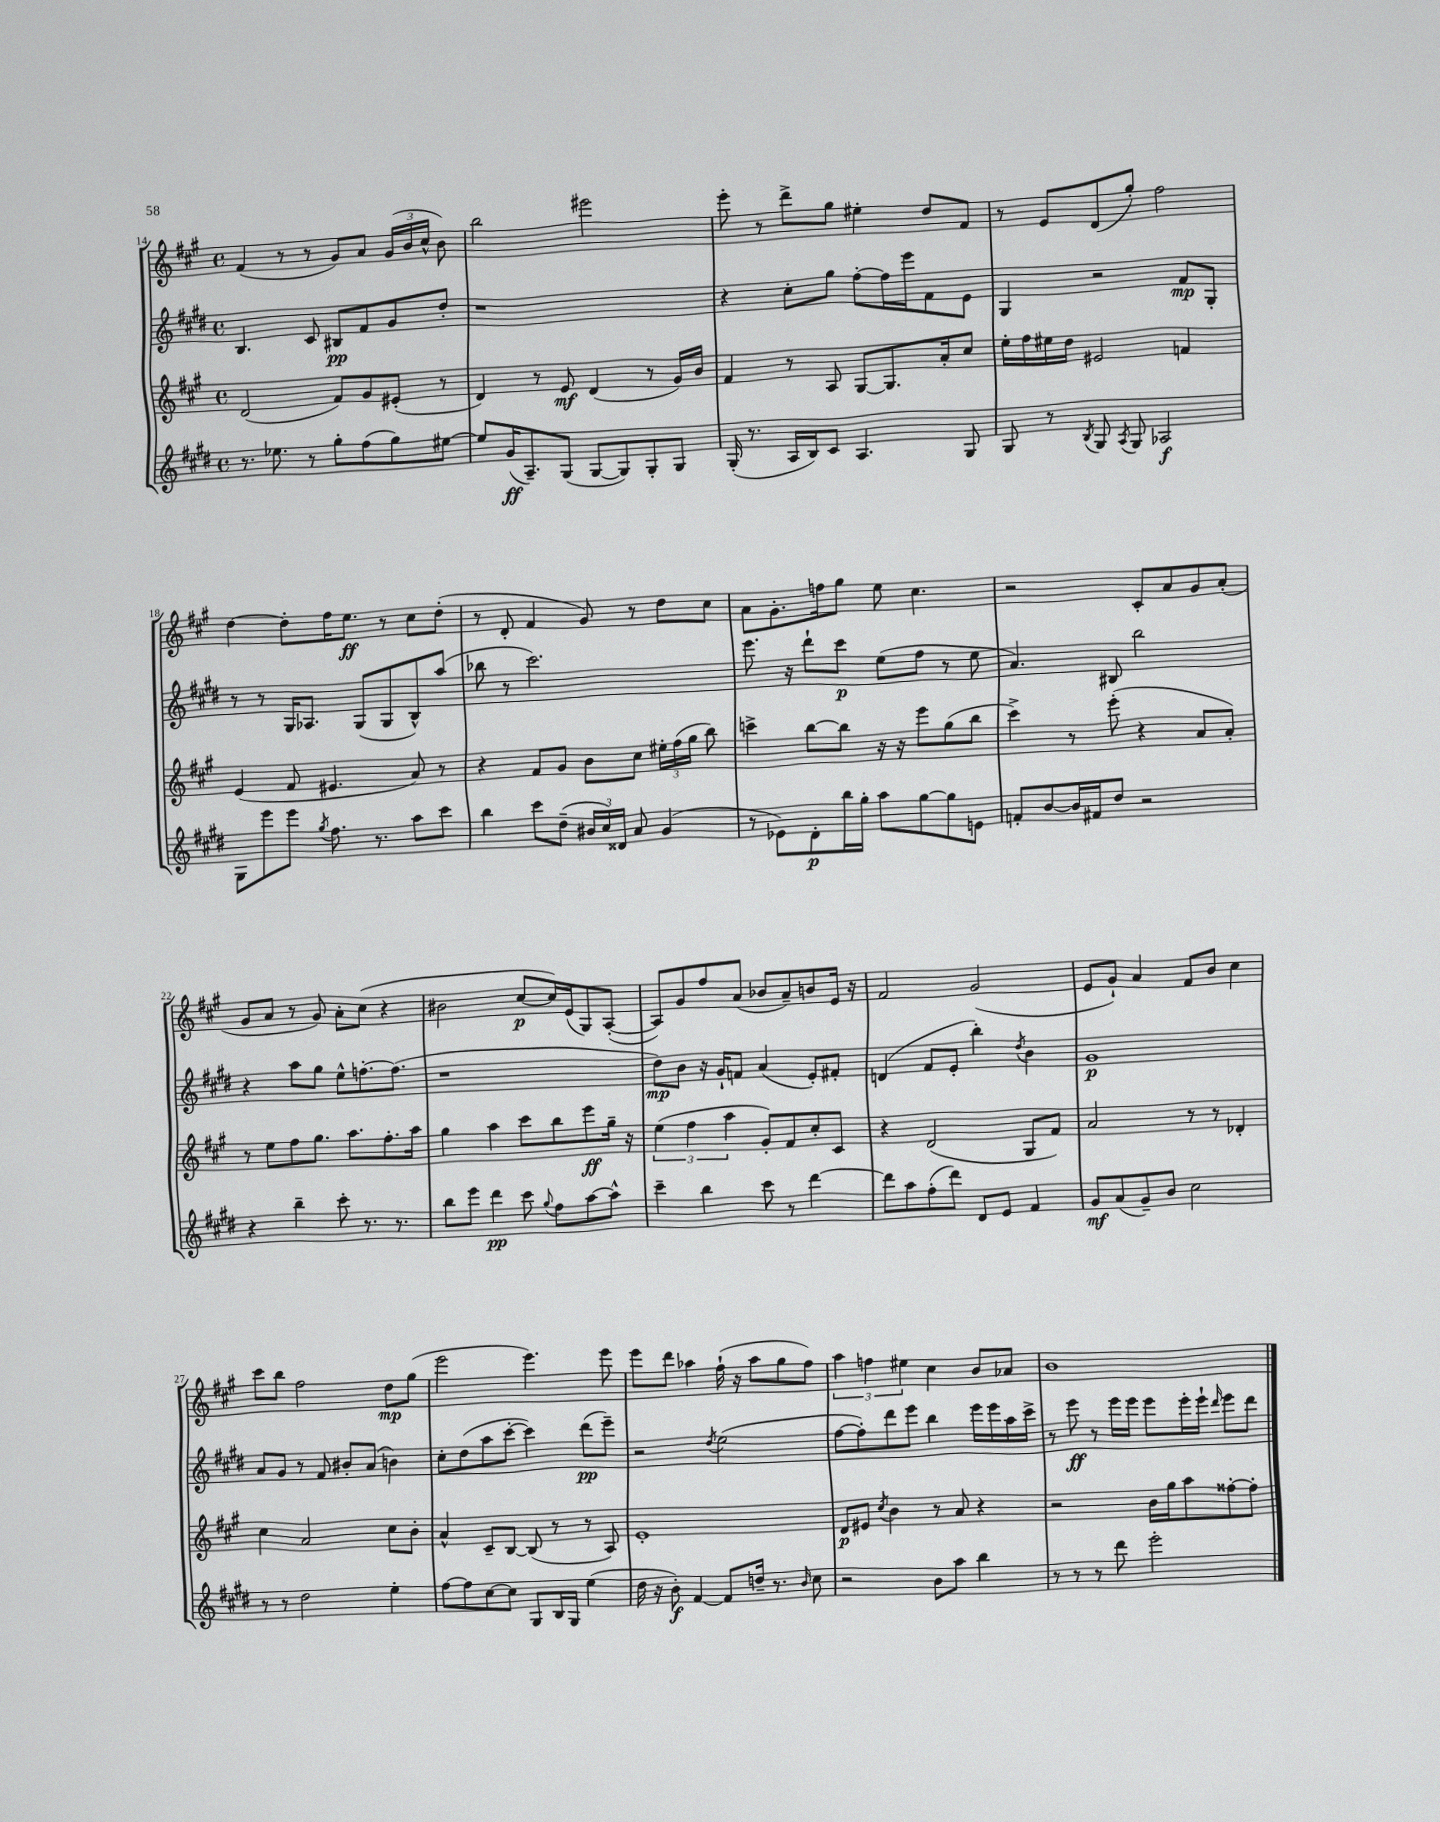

**kern	**dynam	**kern	**dynam	**kern	**dynam	**kern	**dynam
*part4	*part4	*part3	*part3	*part2	*part2	*part1	*part1
*staff4	*staff4	*staff3	*staff3	*staff2	*staff2	*staff1	*staff1
*clefG2	*	*clefG2	*	*clefG2	*	*clefG2	*
*k[f#c#g#d#]	*	*k[f#c#g#]	*	*k[f#c#g#d#]	*	*k[f#c#g#]	*
*M4/4	*	*M4/4	*	*M4/4	*	*M4/4	*
*met(c)	*	*met(c)	*	*met(c)	*	*met(c)	*
=14	=14	=14	=14	=14	=14	=14	=14
8.r	.	(2d/	.	4.B/	.	(4f#/	.
8.ee-X\	.	.	.	.	.	.	.
.	.	.	.	.	.	8r	.
8r	.	.	.	8c#/	.	8r	.
8gg#'\L	.	8f#/L)	.	8B#X/L	pp	8g#/L)	.
(8ff#\	.	8g#/	.	8f#/	.	8a/J	.
8gg#\)	.	(8e#X'/J	.	8g#/	.	(24g#/LL	.
.	.	.	.	.	.	24b/	.
.	.	.	.	.	.	24cc#^^/JJ	.
[8ee#X\J	.	8r	.	8dd#'/J	.	8b\)	.
=15	=15	=15	=15	=15	=15	=15	=15
8ee#/L]	.	4d/)	.	1r	.	2bb\	.
(16g#/K	ff	.	.	.	.	.	.
8.A~/)	.	.	.	.	.	.	.
.	.	8r	.	.	.	.	.
(8G#/J	.	8e/	mf	.	.	.	.
[8G#/L	.	(4d/	.	.	.	2eee#X\	.
8G#/])	.	.	.	.	.	.	.
8G#'/	.	8r	.	.	.	.	.
8G#/J	.	16g#/LL)	.	.	.	.	.
.	.	16b/JJ	.	.	.	.	.
=16	=16	=16	=16	=16	=16	=16	=16
(16G#'/	.	4f#/	.	4r	.	8eee'\	.
8.r	.	.	.	.	.	.	.
.	.	.	.	.	.	8r	.
16A/LL	.	8r	.	8cc#'\L	.	8ddd^\L	.
16B/J)	.	.	.	.	.	.	.
8c#/J	.	8A/	.	8gg#\J	.	8gg#\J	.
4.A/	.	[8G#/L	.	[8ff#'\L	.	4ee#X'\	.
.	.	8.G#/]	.	16ff#\L]	.	.	.
.	.	.	.	16eee\J	.	.	.
.	.	.	.	8f#\	.	8dd/L	.
.	.	16a'/k	.	.	.	.	.
8G#/	.	8cc#/J	.	8e\J	.	8f#/J	.
=17	=17	=17	=17	=17	=17	=17	=17
8G#/	.	16ee'\LL	.	4G#/	.	8r	.
.	.	16ff#\	.	.	.	.	.
8r	.	16ee#X\	.	.	.	8e/L	.
.	.	16dd\JJ	.	.	.	.	.
8qB/	.	.	.	.	.	.	.
8G#/	.	2e#X/	.	2r	.	(8d/	.
8qA/	.	.	.	.	.	.	.
8G#/	.	.	.	.	.	8gg#'/J)	.
2A-X/	f	.	.	.	.	2ff#\	.
.	.	4fn/	.	8f#/L	mp	.	.
.	.	.	.	8G#'/J	.	.	.
!!LO:LB:g=z
=18	=18	=18	=18	=18	=18	=18	=18
8G#\L	.	(4e/	.	8r	.	[4dd\	.
8eee\	.	.	.	8r	.	.	.
8eee\J	.	8f#/	.	16G#/KL	.	8dd'\L]	.
.	.	.	.	8.A-X/J	.	.	.
8qgg#/	.	.	.	.	.	.	.
8.ff#\	.	4.e#X/	.	.	.	16ff#\K	.
.	.	.	.	.	.	8.ee\J	ff
.	.	.	.	(8G#/L	.	.	.
8.r	.	.	.	.	.	.	.
.	.	.	.	8G#/	.	8r	.
8aa\L	.	8a/)	.	8B^^/)	.	8cc#\L	.
8ccc#\J	.	8r	.	(8aa/J	.	(8dd'\J	.
=19	=19	=19	=19	=19	=19	=19	=19
4bb\	.	4r	.	8bb-X\	.	8r	.
.	.	.	.	8r	.	8d'/	.
8ccc#\L	.	8f#/L	.	2.ccc#\)	.	4f#/	.
(8dd#~\J	.	8g#/J	.	.	.	.	.
24b#X/LL	.	8b\L	.	.	.	8g#/)	.
24cc#/)	.	.	.	.	.	.	.
24d##X/JJ	.	.	.	.	.	.	.
8a/	.	8cc#\J	.	.	.	8r	.
(4g#/	.	24ee#X'\LL	.	.	.	8dd\L	.
.	.	(24ff#\	.	.	.	.	.
.	.	24gg#\JJ	.	.	.	.	.
.	.	8bb\)	.	.	.	8cc#\J	.
=20	=20	=20	=20	=20	=20	=20	=20
8r	.	4cccn^\	.	8.eee\	.	8a\L	.
8e-X\L)	.	.	.	.	.	8.g#'\	.
.	.	.	.	16r	.	.	.
8d#'\	p	[8bb\L	.	8ddd#`\L	.	.	.
.	.	.	.	.	.	16ffn\k	.
16bb\L	.	8bb\J]	.	8ccc#\J	p	8gg#\J	.
16gg#'\JJ	.	.	.	.	.	.	.
8aa\L	.	16r	.	(8ee\L	.	8ee\	.
.	.	16r	.	.	.	.	.
[8gg#\	.	8eee\L	.	8ff#\J	.	4.cc#\	.
8gg#\]	.	(8gg#\	.	8r	.	.	.
8en\J	.	8bb\J	.	8ee\	.	.	.
=21	=21	=21	=21	=21	=21	=21	=21
8fn'/L	.	4ccc#^\)	.	4.a/)	.	2r	.
[8b/	.	.	.	.	.	.	.
16b/L]	.	8r	.	.	.	.	.
16f#X/J	.	.	.	.	.	.	.
8dd#/J	.	(8eee'\	.	8B#X/	.	.	.
2r	.	4r	.	2bb\	.	8c#'/L	.
.	.	.	.	.	.	8a/	.
.	.	8a/L	.	.	.	8g#/	.
.	.	8a'/J)	.	.	.	(8a'/J	.
!!LO:LB:g=z
=22	=22	=22	=22	=22	=22	=22	=22
4r	.	8r	.	4r	.	8g#/L	.
.	.	8ee\L	.	.	.	8a/J	.
4bb~\	.	8ff#\	.	8aa\L	.	8r	.
.	.	8.gg#\J	.	8gg#\J	.	8g#/)	.
8ccc#'\	.	.	.	8ee^^\L	.	8a'\L	.
.	.	8.aa\L	.	.	.	.	.
8.r	.	.	.	[8.ffn'\	.	(8cc#\J	.
.	.	8.ff#'\	.	.	.	4r	.
8.r	.	.	.	(8.ff\J]	.	.	.
.	.	16aa\Jk	.	.	.	.	.
=23	=23	=23	=23	=23	=23	=23	=23
8bb\L	.	4gg#\	.	1r	.	2b#X\	.
8eee\J	.	.	.	.	.	.	.
4ddd#\	pp	4aa\	.	.	.	.	.
8ccc#\	.	8ccc#\L	.	.	.	[8cc#/L	p
8qqgg#/	.	.	.	.	.	.	.
8ff#\L	.	8bb\	.	.	.	16cc#/L])	.
.	.	.	.	.	.	(16e/J	.
[8aa\	.	8eee\	ff	.	.	8G#/)	.
8aa^^\J]	.	16gg#~\Jk	.	.	.	([8A'/J	.
.	.	16r	.	.	.	.	.
=24	=24	=24	=24	=24	=24	=24	=24
4ccc#~\	.	(6ee\	.	8dd#\L)	mp	8A/L])	.
.	.	.	.	8b\J	.	8g#/	.
.	.	6ff#\	.	.	.	.	.
4bb\	.	.	.	16r	.	8ff#/	.
.	.	.	.	16g#`/KL	.	.	.
.	.	6aa\	.	.	.	.	.
.	.	.	.	8fn/J	.	(8a/J	.
8ccc#\	.	8g#'/L)	.	(4a/	.	8b-X/L	.
8r	.	8f#/	.	.	.	8a~/)	.
[4ddd#\	.	8cc#'/	.	8e'/L)	.	8bn/	.
.	.	8c#/J	.	8f#X'/J	.	16e/Jk	.
.	.	.	.	.	.	16r	.
=25	=25	=25	=25	=25	=25	=25	=25
8ddd#\L]	.	4r	.	(4dn/	.	2f#/	.
8aa\	.	.	.	.	.	.	.
(8ff#'\	.	(2d/	.	8f#/L	.	.	.
8ddd#\J)	.	.	.	8e'/J	.	.	.
8d#/L	.	.	.	4bb'\)	.	(2g#/	.
8e/J	.	.	.	.	.	.	.
.	.	.	.	8qdd#/	.	.	.
4f#/	.	8G#/L	.	4b\	.	.	.
.	.	8f#/J)	.	.	.	.	.
=26	=26	=26	=26	=26	=26	=26	=26
8g#/L	mf	2a/	.	1g#	p	8e/L	.
(8a/	.	.	.	.	.	8g#`/J)	.
8g#~/)	.	.	.	.	.	4a/	.
8b/J	.	.	.	.	.	.	.
2cc#\	.	8r	.	.	.	8f#/L	.
.	.	8r	.	.	.	8b/J	.
.	.	4d-X'/	.	.	.	4cc#\	.
!!LO:LB:g=z
=27	=27	=27	=27	=27	=27	=27	=27
8r	.	4cc#\	.	8a/L	.	8ccc#\L	.
8r	.	.	.	8g#/J	.	8bb\J	.
2dd#\	.	2a/	.	8r	.	2ff#\	.
.	.	.	.	8f#/	.	.	.
.	.	.	.	8b#X'/L	.	.	.
.	.	.	.	(8a/J	.	.	.
4ee'\	.	8cc#\L	.	4bn\)	.	8dd\L	mp
.	.	8b'\J	.	.	.	(8gg#\J	.
=28	=28	=28	=28	=28	=28	=28	=28
[8ff#\L	.	4a^^/	.	8cc#'\L	.	2eee\	.
8ff#\]	.	.	.	(8dd#\	.	.	.
[8cc#\	.	8c#~/L	.	8aa\	.	.	.
8cc#\J]	.	[8B/J	.	[8ccc#'\J	.	.	.
8G#/L	.	(8B/]	.	4ccc#\])	.	4.eee\)	.
16B/L	.	8r	.	.	.	.	.
16G#/JJ	.	.	.	.	.	.	.
(4ee\	.	8r	.	(8ddd#\L	pp	.	.
.	.	8A/)	.	8eee~\J)	.	8eee\	.
=29	=29	=29	=29	=29	=29	=29	=29
16dd#\	.	1e'	.	2r	.	8eee\L	.
16r	.	.	.	.	.	.	.
8b'\)	f	.	.	.	.	8ddd\J	.
[4f#/	.	.	.	.	.	4aa-X\	.
.	.	.	.	8qdd#/	.	.	.
8f#/L]	.	.	.	(2ee\	.	(16ff#`\	.
.	.	.	.	.	.	16r	.
16ddn~/Jk	.	.	.	.	.	8aa-\L	.
8.r	.	.	.	.	.	.	.
.	.	.	.	.	.	8gg#\	.
16qqb/	.	.	.	.	.	.	.
8cc#\	.	.	.	.	.	8ff#\J)	.
=30	=30	=30	=30	=30	=30	=30	=30
2r	.	8d/L	p	[8ff#\L	.	6aa\	.
.	.	8e#X/J	.	8ff#'\])	.	.	.
.	.	.	.	.	.	6ffn\	.
.	.	8qcc#/	.	.	.	.	.
.	.	4b\	.	8ddd#\	.	.	.
.	.	.	.	.	.	6ee#X\	.
.	.	.	.	8eee\J	.	.	.
8b\L	.	8r	.	4bb\	.	4cc#\	.
8aa\J	.	8a/	.	.	.	.	.
4bb\	.	4r	.	16eee\LL	.	8b/L	.
.	.	.	.	16eee\	.	.	.
.	.	.	.	16aa\	.	8a-X/J	.
.	.	.	.	16ccc#^\JJ	.	.	.
=31	=31	=31	=31	=31	=31	=31	=31
8r	.	2r	.	8r	.	1b	.
8r	.	.	.	8eee\	ff	.	.
8r	.	.	.	8r	.	.	.
8ddd#\	.	.	.	16eee\LL	.	.	.
.	.	.	.	16eee\JJ	.	.	.
2eee'\	.	16b\LL	.	8eee\L	.	.	.
.	.	16gg#\J	.	.	.	.	.
.	.	8aa\	.	16eee'\L	.	.	.
.	.	.	.	16eee`\JJ	.	.	.
.	.	.	.	16qqddd#/	.	.	.
.	.	[8ff##X'\	.	8eee\L	.	.	.
.	.	8ff##'\J]	.	8ddd#\J	.	.	.
==	==	==	==	==	==	==	==
*-	*-	*-	*-	*-	*-	*-	*-
